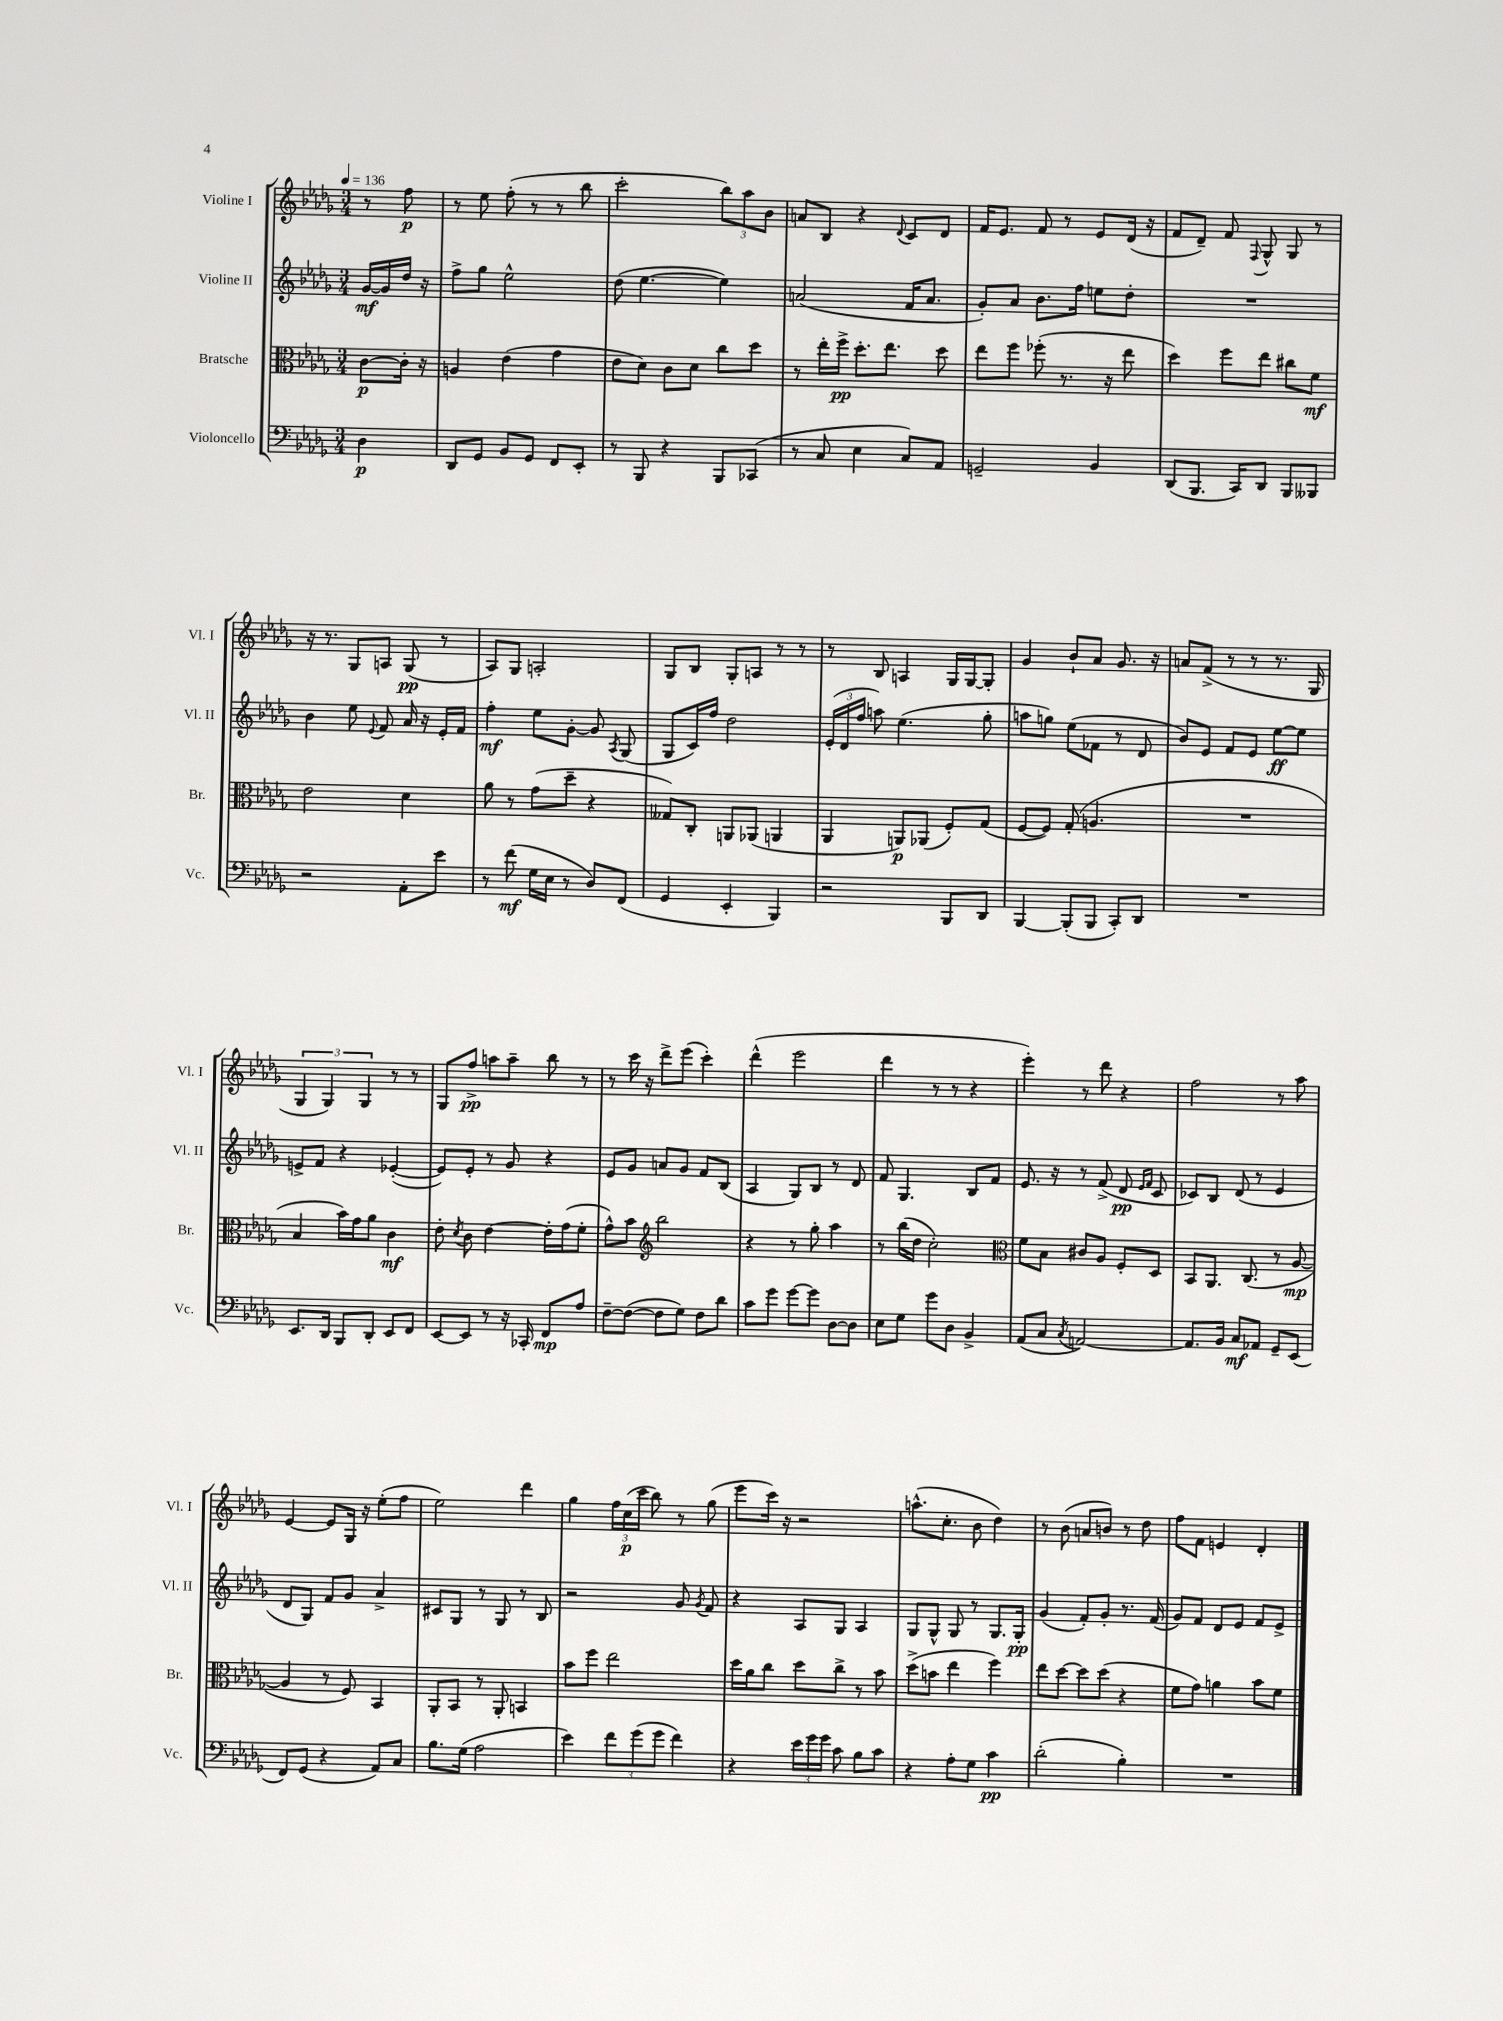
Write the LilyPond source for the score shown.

<<
\new StaffGroup <<
\new Staff = "s0" \with { instrumentName = "Violine I" shortInstrumentName = "Vl. I" } {
    \clef treble \key des \major \numericTimeSignature \time 3/4 \partial 4 \tempo 4 = 136
    \autoBeamOff r8 f''8\p |
    r8 ees''8 f''8-.( r8 r8 bes''8 |
    c'''2-. \tuplet 3/2 { bes''8[) aes''8 bes'8] } |
    a'8[ bes8] r4 \appoggiatura { des'8 } c'8[ des'8] |
    f'16[ ees'8.] f'8 r8 ees'8[ des'16]( r16 |
    f'8[ des'8]--) f'8 \appoggiatura { f8 } ges8-^ ges8 r8 |
    r16 r8. ges8[ a8] ges8\pp( r8 |
    aes8[) ges8] a2-. |
    ges8[ bes8] ges8[-. a8] r8 r8 |
    r8 bes8 a4 ges16[ ges16~ ges8]-. |
    ges'4 bes'8[-! aes'8] ges'8. r16 |
    a'8[ f'8]->( r8 r8 r8. ges16 |
    \tuplet 3/2 { ges4 ges4) ges4 } r8 r8 |
    ges8[ f''8]->\pp a''8[ a''8]-- bes''8 r8 |
    r8 c'''16 r16 des'''8[-> ees'''8]( c'''4-.) |
    des'''4-^( ees'''2 |
    des'''4 r8 r8 r4 |
    ees'''4-.) r8 des'''8 r4 |
    f''2 r8 aes''8 |
    ees'4~ ees'8[ ges16] r16 ees''8[-.( f''8] |
    ees''2) des'''4 |
    ges''4 \tuplet 3/2 { f''16[ c''16\p( c'''16] } bes''8) r8 ges''8( |
    ees'''8[ c'''16]) r16 r2 |
    a''8.[-^( c''8.]-. bes'8 des''4) |
    r8 bes'8( a'8[ b'8]) r8 des''8 |
    f''8[ f'8] e'4 des'4-. \bar "|." |
}
\new Staff = "s1" \with { instrumentName = "Violine II" shortInstrumentName = "Vl. II" } {
    \clef treble \key des \major \numericTimeSignature \time 3/4 \partial 4
    \autoBeamOff ges'16[~\mf ges'16 des''16] r16 |
    f''8[-> ges''8] ees''2-^ |
    des''8( ees''4.~ ees''4) |
    a'2( f'16[ a'8.] |
    ges'8[-.) aes'8] bes'8.[ f''16] e''8[ des''8]-. |
    R2. |
    bes'4 ees''8 \appoggiatura { ees'8 } f'8 aes'16 r16 ees'16[-. f'16] |
    f''4-.\mf ees''8[ ges'8]~-. ges'8 \acciaccatura { aes8 } ges8( |
    ges8[ c'16) f''16] des''2 |
    \tuplet 3/2 { ees'16[-.( des'16 f''16] } a''8) ees''4.( ges''8-. |
    a''8[ g''8]) ees''8[( fes'8] r8 des'8 |
    bes'8[) ees'8] f'8[ ees'8] ees''8[~\ff ees''8] |
    e'8[-> f'8] r4 ees'4~-.( |
    ees'8[) ees'8]-. r8 ges'8 r4 |
    ees'8[ ges'8] a'8[ ges'8] f'8[ bes8]( |
    aes4 ges8[) bes8] r8 des'8 |
    f'8 ges4. bes8[ f'8] |
    ees'8. r16 r8 f'8->( des'8\pp \grace { ees'16[ f'16] } c'8 |
    ces'8[) bes8] des'8( r8 ees'4 |
    des'8[ ges8]) f'8[ ges'8] aes'4-> |
    cis'8[ ges8] r8 ges8 r8 bes8 |
    r2 ges'8 \acciaccatura { ges'8 } f'8 |
    r4 aes8[ ges8] aes4 |
    ges8[ ges8]-^ ges8 r8 ges8.[ ges16]-.\pp |
    ges'4( f'8[-.) ges'8]-. r8. f'16( |
    ges'8[) f'8] des'8[ ees'8] f'8[ ees'8]-> \bar "|." |
}
\new Staff = "s2" \with { instrumentName = "Bratsche" shortInstrumentName = "Br." } {
    \clef alto \key des \major \numericTimeSignature \time 3/4 \partial 4
    \autoBeamOff c'8[~\p c'16]-. r16 |
    a4 ees'4( ges'4 |
    ees'8[ des'8]) c'8[ des'8] c''8[ des''8] |
    r8 ees''16[-. f''16]->\pp des''8.[-. ees''8.] des''8 |
    ees''8[ f''8] fes''8-.( r8. r16 ees''8 |
    des''4) f''8[ ees''8] cis''8[ f'8]\mf |
    ees'2 des'4 |
    aes'8 r8 ges'8[( des''8]-- r4 |
    geses8[) c8]-. a,8[ aes,8]( a,4 |
    aes,4 a,8[\p) aes,8]( f8[-.) ges8]( |
    f8[~ f8]) ges8-.( a4. |
    R2. |
    bes4 bes'16[) ges'16 aes'8] c'4\mf |
    ees'8-. \acciaccatura { des'8 } c'8 ees'4~ ees'16[-. ges'16( f'8]-. |
    ges'8[-^) bes'8] \clef treble bes''2 |
    r4 r8 ges''8-. aes''4 |
    r8 bes''16[( des''16] c''2-.) |
    \clef alto f'8[ bes8] cis'8[ aes8] f8[-. des8] |
    bes,8[ aes,8.] c8.( r8 aes8~\mp |
    aes4 r8 f8) bes,4 |
    aes,8[-. bes,8] r8 aes,8-. b,4 |
    bes'8[ f''8] ees''2 |
    des''16[ aes'16 c''8] des''8[ c''8]-> r8 bes'8 |
    des''8[->( b'8] ees''4 f''4) |
    ees''8[ des''8]~ des''8[ des''8]( r4 |
    f'8[ ges'8]) a'4 bes'8[ f'8] \bar "|." |
}
\new Staff = "s3" \with { instrumentName = "Violoncello" shortInstrumentName = "Vc." } {
    \clef bass \key des \major \numericTimeSignature \time 3/4 \partial 4
    \autoBeamOff des4\p |
    des,8[ ges,8] bes,8[ ges,8] f,8[ ees,8]-. |
    r8 bes,,8 r4 bes,,8[ ces,8]( |
    r8 c8 ees4 c8[) aes,8] |
    g,2-- bes,4 |
    des,8[( bes,,8.] c,16[) des,8] bes,,8[ beses,,8] |
    r2 aes,8[-. ees'8] |
    r8 f'8\mf( ges16[ ees16] r8 des8[) f,8]( |
    ges,4 ees,4-. bes,,4) |
    r2 bes,,8[ des,8] |
    bes,,4~ bes,,8[-.( bes,,8] c,8[-.) des,8] |
    R2. |
    ees,8.[ des,16] bes,,8[ des,8]-. ees,8[ f,8] |
    ees,8[~ ees,8] r8 r16 ces,16-. f,8[\mp aes8] |
    f8[~-- f8]~( f8[ ges8]) f8[ des'8] |
    c'8[ ges'8] ges'8[~ ges'8] des8[~ des8] |
    ees8[ ges8] ges'8[ des8] bes,4-> |
    aes,8[( c8] \acciaccatura { c8 } a,2~) |
    a,8.[ bes,16] c8[\mf aes,8] ges,8[-- ees,8]( |
    f,8[) ges,8]( r4 aes,8[) c8] |
    bes8.[ ges16]( aes2 |
    ees'4) \tuplet 3/2 { f'8[ ges'8( ges'8] } f'4) |
    r4 \tuplet 3/2 { ees'16[ ges'16 ges'16] } c'8 bes8[ c'8] |
    r4 aes8[-. ges8] c'4\pp |
    des'2-.( bes4-.) |
    R2. \bar "|." |
}
>>
>>
\layout { \context { \Score \remove "Bar_number_engraver" } }
